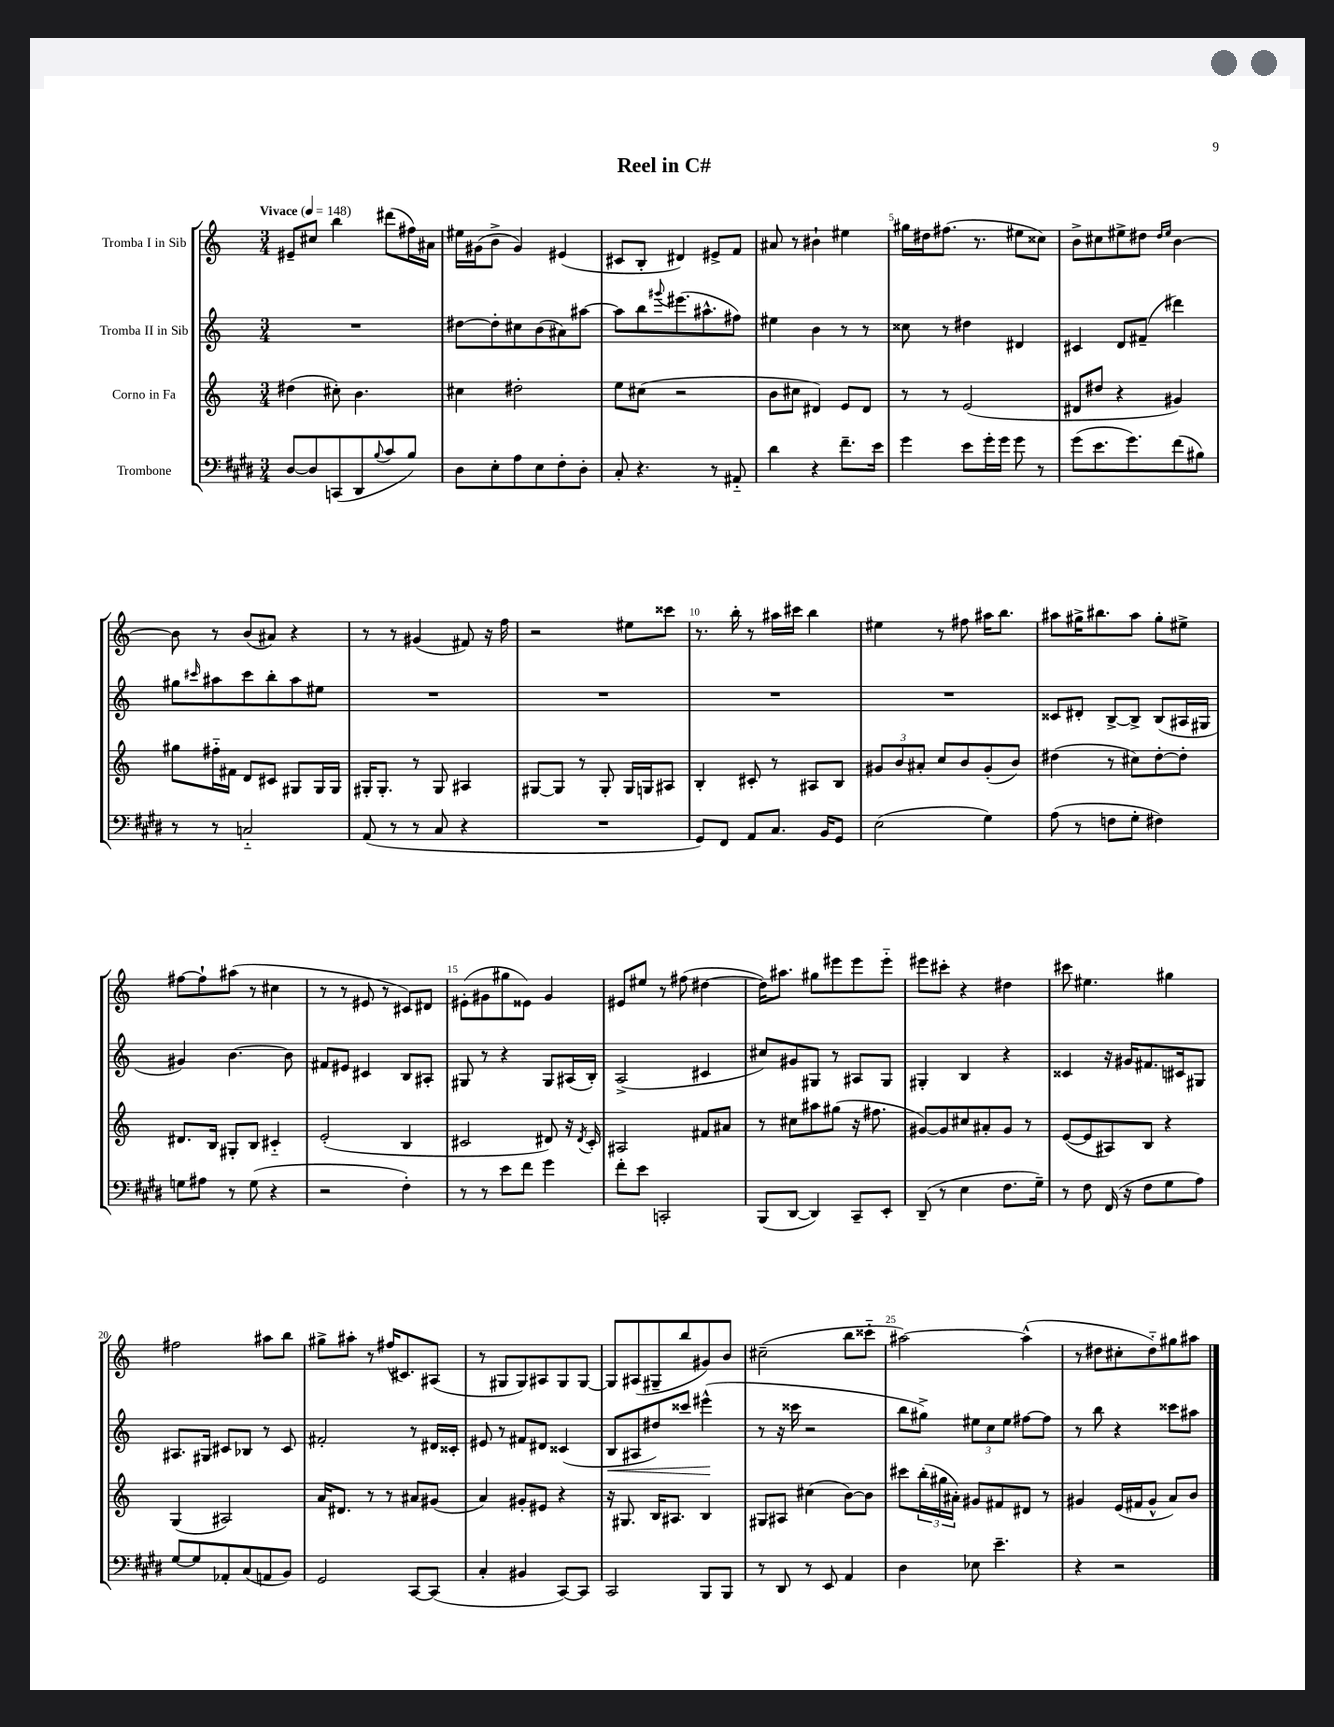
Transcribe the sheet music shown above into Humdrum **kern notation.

**kern	**kern	**kern	**dynam	**kern
*part4	*part3	*part2	*part2	*part1
*staff4	*staff3	*staff2	*staff2	*staff1
*I"Trombone	*I"Corno in Fa	*I"Tromba II in Sib	*	*I"Tromba I in Sib
*clefF4	*clefG2	*clefG2	*	*clefG2
*k[f#c#g#d#]	*k[]	*k[]	*	*k[]
*M3/4	*M3/4	*M3/4	*	*M3/4
*MM148	*MM148	*MM148	*	*MM148
=1	=1	=1	=1	=1
!	!	!	!	!LO:TX:a:B:t=Vivace
[8D#/L	(4dd#X\	2.r	.	8e#X~/L
8D#/]	.	.	.	8cc#X/J
(8CCn/	8cc#X'\)	.	.	4bb\
8DD#/	4.b\	.	.	.
8qqB/	.	.	.	.
8c#/	.	.	.	(8ddd#X\L
8B/J)	.	.	.	16ff#X\L)
.	.	.	.	16a#X\JJ
=2	=2	=2	=2	=2
8D#\L	4cc#X\	[8dd#X\L	.	16ee#X\LL
.	.	.	.	(16g#X\J
8E'\	.	8dd#'\]	.	8b^\J
8A\	2dd#X'\	8cc#X\	.	4g#/)
8E\	.	(8b\	.	.
8F#'\	.	8a#X\)	.	(4e#X/
8D#'\J	.	[8aa#X\J	.	.
=3	=3	=3	=3	=3
8C#'/	8ee\L	8aa#\L]	.	8c#X/L
4.r	(8cc#X\J	8bb\	.	8B'/J
.	.	8qqggg#X/	.	.
.	2r	(8.eee#X\	.	4d#X/)
.	.	8.aa#X^^\	.	.
8r	.	.	.	8e#X^/L
8AA#X/	.	8ff#X\J)	.	8f/J
=4	=4	=4	=4	=4
4d#\	8b\L	4ee#X\	.	8a#X/
.	8cc#X\J	.	.	8r
4r	4d#X/)	4b\	.	4b#X`\
8.f#~\L	8e/L	8r	.	4ee#X\
.	8d#/J	8r	.	.
16e\Jk	.	.	.	.
=5	=5	=5	=5	=5
4g#\	8r	8cc##X\	.	16gg#X\LL
.	.	.	.	16dd#X\J
.	8r	8r	.	(8.ff#X\J
8e\L	(2e/	4dd#X\	.	.
.	.	.	.	8.r
16g#'\L	.	.	.	.
16g#\JJ	.	.	.	.
8g#\	.	4d#X/	.	8ee#X\L
8r	.	.	.	8cc##X\J)
=6	=6	=6	=6	=6
(8g#\L	8d#X/L	4c#X/	.	8b^\L
8.e\	8dd#X/J	.	.	8cc#X\
.	4r	8d/L	.	8ee#X^\
8.g#\)	.	.	.	.
.	.	(8f#X~/J	.	8dd#X\J
.	.	.	.	16qqdd#/LL
.	.	.	.	16qqee#/JJ
(8f#\	4g#X/)	4ddd#X\)	.	[4b\
8B#X\J)	.	.	.	.
!!LO:LB:g=z
=7	=7	=7	=7	=7
8r	8gg#X\L	8gg#X\L	.	8b\]
.	.	16qqccc#X/	.	.
8r	16ff#X\L	8aa#X\	.	8r
.	16f#X\JJ	.	.	.
2Cn/	8d/L	8ccc#\	.	(8b/L
.	8c#X/J	8bb'\	.	8a#X/J)
.	8G#X/L	8aa#\	.	4r
.	16G#/L	8ee#X\J	.	.
.	16G#/JJ	.	.	.
=8	=8	=8	=8	=8
(8AA/	16G#X'/KL	2.r	.	8r
.	8.G#'/J	.	.	.
8r	.	.	.	8r
8r	8r	.	.	(4g#X/
8C#/	8G#/	.	.	.
4r	4A#X/	.	.	8f#X/)
.	.	.	.	16r
.	.	.	.	16ff\
=9	=9	=9	=9	=9
2.r	[8G#X/L	2.r	.	2r
.	8G#/J]	.	.	.
.	8r	.	.	.
.	8G#'/	.	.	.
.	16G#/LL	.	.	8ee#X\L
.	16Gn/J	.	.	.
.	8A#X/J	.	.	8ccc##X\J
=10	=10	=10	=10	=10
8GG#/L)	4B'/	2.r	.	8.r
8FF#/J	.	.	.	.
.	.	.	.	16bb'\
8AA/L	8c#X'/	.	.	8r
8.C#/J	8r	.	.	16aa#X\LL
.	.	.	.	16ccc#X\JJ
.	8A#X/L	.	.	4bb\
16BB/KL	.	.	.	.
8GG#/J	8B/J	.	.	.
=11	=11	=11	=11	=11
(2E\	12g#X/L	2.r	.	4ee#X\
.	12b/	.	.	.
.	12a#X'/J	.	.	.
.	8cc/L	.	.	8r
.	8b/	.	.	8ff#X\
4G#\)	(8g#'/	.	.	16aa#X\KL
.	.	.	.	8.bb\J
.	8b/J)	.	.	.
=12	=12	=12	=12	=12
(8A\	(4dd#X\	8c##X/L	.	8aa#X\L
8r	.	8d#X'/J	.	16gg#X^\K
.	.	.	.	8.bb#X\
8Fn\L	8r	[8B^/L	.	.
8G#'\J	8cc#X\L)	8B^/J]	.	8aa#\J
4F#X\)	[8dd#'\	(8B/L	.	8gg#'\L
.	8dd#'\J]	16A#X/L	.	8ee#X^\J
.	.	16G#X/JJ	.	.
!!LO:LB:g=z
=13	=13	=13	=13	=13
8Gn\L	8.d#X/L	4g#X/)	.	[8ff#X\L
8A#X\J	.	.	.	8ff#`\]
.	16B/Jk	.	.	.
8r	8G#X'/L	[4.b\	.	(8aa#X\J
(8G\	8B/J	.	.	8r
4r	4c#X/	.	.	4cc#X\
.	.	8b\]	.	.
=14	=14	=14	=14	=14
2r	(2e'/	8f#X/L	.	8r
.	.	8e#X/J	.	8r
.	.	4c#X/	.	8e#X/
.	.	.	.	8r
4F#'\)	4B/	8B/L	.	8c#X/L)
.	.	8A#X'/J	.	8d#X/J
=15	=15	=15	=15	=15
8r	2c#X/	8G#X/	.	(8e#X'\L
8r	.	8r	.	8g#X\
8e\L	.	4r	.	8gg#X\
8f#\J	.	.	.	8e##X\J)
4g#\	8d#X/)	8G#/L	.	4g#/
.	16r	(16A#X/L	.	.
.	8qd#/	.	.	.
.	16c#'/	16B'/JJ)	.	.
=16	=16	=16	=16	=16
8f#'\L	2A#X/	(2A^/	.	8e#X/L
8e\J	.	.	.	8ee#X/J
2CCn'/	.	.	.	8r
.	.	.	.	(8ff#X\
.	8f#X/L	4c#X/	.	[4dd#X\
.	8a#X/J	.	.	.
=17	=17	=17	=17	=17
(8BBB/L	8r	8cc#X/L)	.	16dd#\KL])
.	.	.	.	8.aa#X\J
[8DD#/J	8cc#X\L	8g#X/	.	.
4DD#/])	8aa#X\	8G#X/J	.	8gg#X\L
.	(8gg#X\J	8r	.	8eee#X\
8CC#~/L	16r	8A#X/L	.	8eee#\
.	8.ff#X\	.	.	.
8EE'/J	.	8G#/J	.	8eee#\J
=18	=18	=18	=18	=18
(8DD#~/	[8g#X/L)	4G#X'/	.	8eee#X\L
8r	8g#/]	.	.	8ccc#X'\J
4E\	8cc#X/	4B/	.	4r
.	8a#X'/	.	.	.
8.F#\L	8g#/J	4r	.	4dd#X\
.	8r	.	.	.
16G#~\Jk)	.	.	.	.
=19	=19	=19	=19	=19
8r	([8e/L	4c##X/	.	8ccc#X\
8F#\	8e/]	.	.	4.ee#X\
(16FF#/	8A#X/)	16r	.	.
16r	.	16g#X/KL	.	.
8F#\L	8B/J	8.f#X/	.	.
8G#\	4r	.	.	4gg#X\
.	.	16c#X/k	.	.
8A\J)	.	8G#X/J	.	.
!!LO:LB:g=z
=20	=20	=20	=20	=20
[8G#/L	(4G/	8.A#X/L	.	2ff#X\
8G#/]	.	.	.	.
.	.	16G#X/Jk	.	.
8AA-X'/	2A#X/)	8c#X/L	.	.
(8C#/	.	8B-X/J	.	.
8AAn/	.	8r	.	8aa#X\L
8BB/J)	.	8c#/	.	8bb\J
=21	=21	=21	=21	=21
2GG#/	16a/KL	2f#X'/	.	8gg#X^\L
.	8.d#X/J	.	.	.
.	.	.	.	8aa#X'\J
.	8r	.	.	8r
.	8r	.	.	(16ff#X/KL
.	.	.	.	8.c#X/)
[8CC#/L	8a#X/L	8r	.	.
(8CC#/J]	(8g#X/J	16d#X/LL	.	(8A#X/J
.	.	16c##X'/JJ	.	.
=22	=22	=22	=22	=22
4C#'/	4a/)	8e#X/	.	8r
.	.	8r	.	8G#X/L
4BB#X/	8g#X'/L	8f#X/L	.	8G#/)
.	8e#X/J	8d#X/J	.	8A#X/
[8CC#/L)	4r	(4c##X/	.	8G#/
8CC#/J]	.	.	.	[8G#/J
=23	=23	=23	=23	=23
!	!	!	!LO:HP:b	!
2CC#/	16r	8B/L	<	8G#/L]
.	8.G#X/	.	.	.
.	.	8A#X/	.	(8A#X/
.	16B/KL	8dd#X/)	.	8G#X~/
.	8.A#X/J	.	.	.
.	.	8ccc##X/J	.	8bb/
8BBB/L	4B/	(4eee#X^^\	.	8g#X/)
8BBB/J	.	.	.	8b/J
.	.	.	[	.
=24	=24	=24	=24	=24
8r	8G#X/L	8r	.	(2cc#X~\
8DD#/	8A#X/J	16r	.	.
.	.	16ccc##X\	.	.
8r	(4cc#X\	2r	.	.
8EE/	.	.	.	.
4AA/	[8b\L)	.	.	8bb\L
.	8b\J]	.	.	8ccc##X\J
=25	=25	=25	=25	=25
4D#\	8ccc#X\L	8bb\L	.	[2aa#X\)
.	(24bb'\L	8gg#X^\J)	.	.
.	24gg#X\	.	.	.
.	24a#X'\JJ)	.	.	.
8E-X\	8g#X/L	12ee#X\L	.	.
.	.	12cc\	.	.
4.e~\	8f#X/	.	.	.
.	.	12ee#\J	.	.
.	8d#X/J	[8ff#X\L	.	(4aa#^^\]
.	8r	8ff#\J]	.	.
=26	=26	=26	=26	=26
4r	4g#X/	8r	.	8r
.	.	8bb\	.	8dd#X\L
2r	(16e/LL	4r	.	8cc#X'\
.	16f#X/J	.	.	.
.	8g#^^/J	.	.	8dd#\)
.	8a/L)	8ccc##X\L	.	8gg#X\
.	8b/J	8aa#X\J	.	8aa#X\J
==	==	==	==	==
*-	*-	*-	*-	*-
